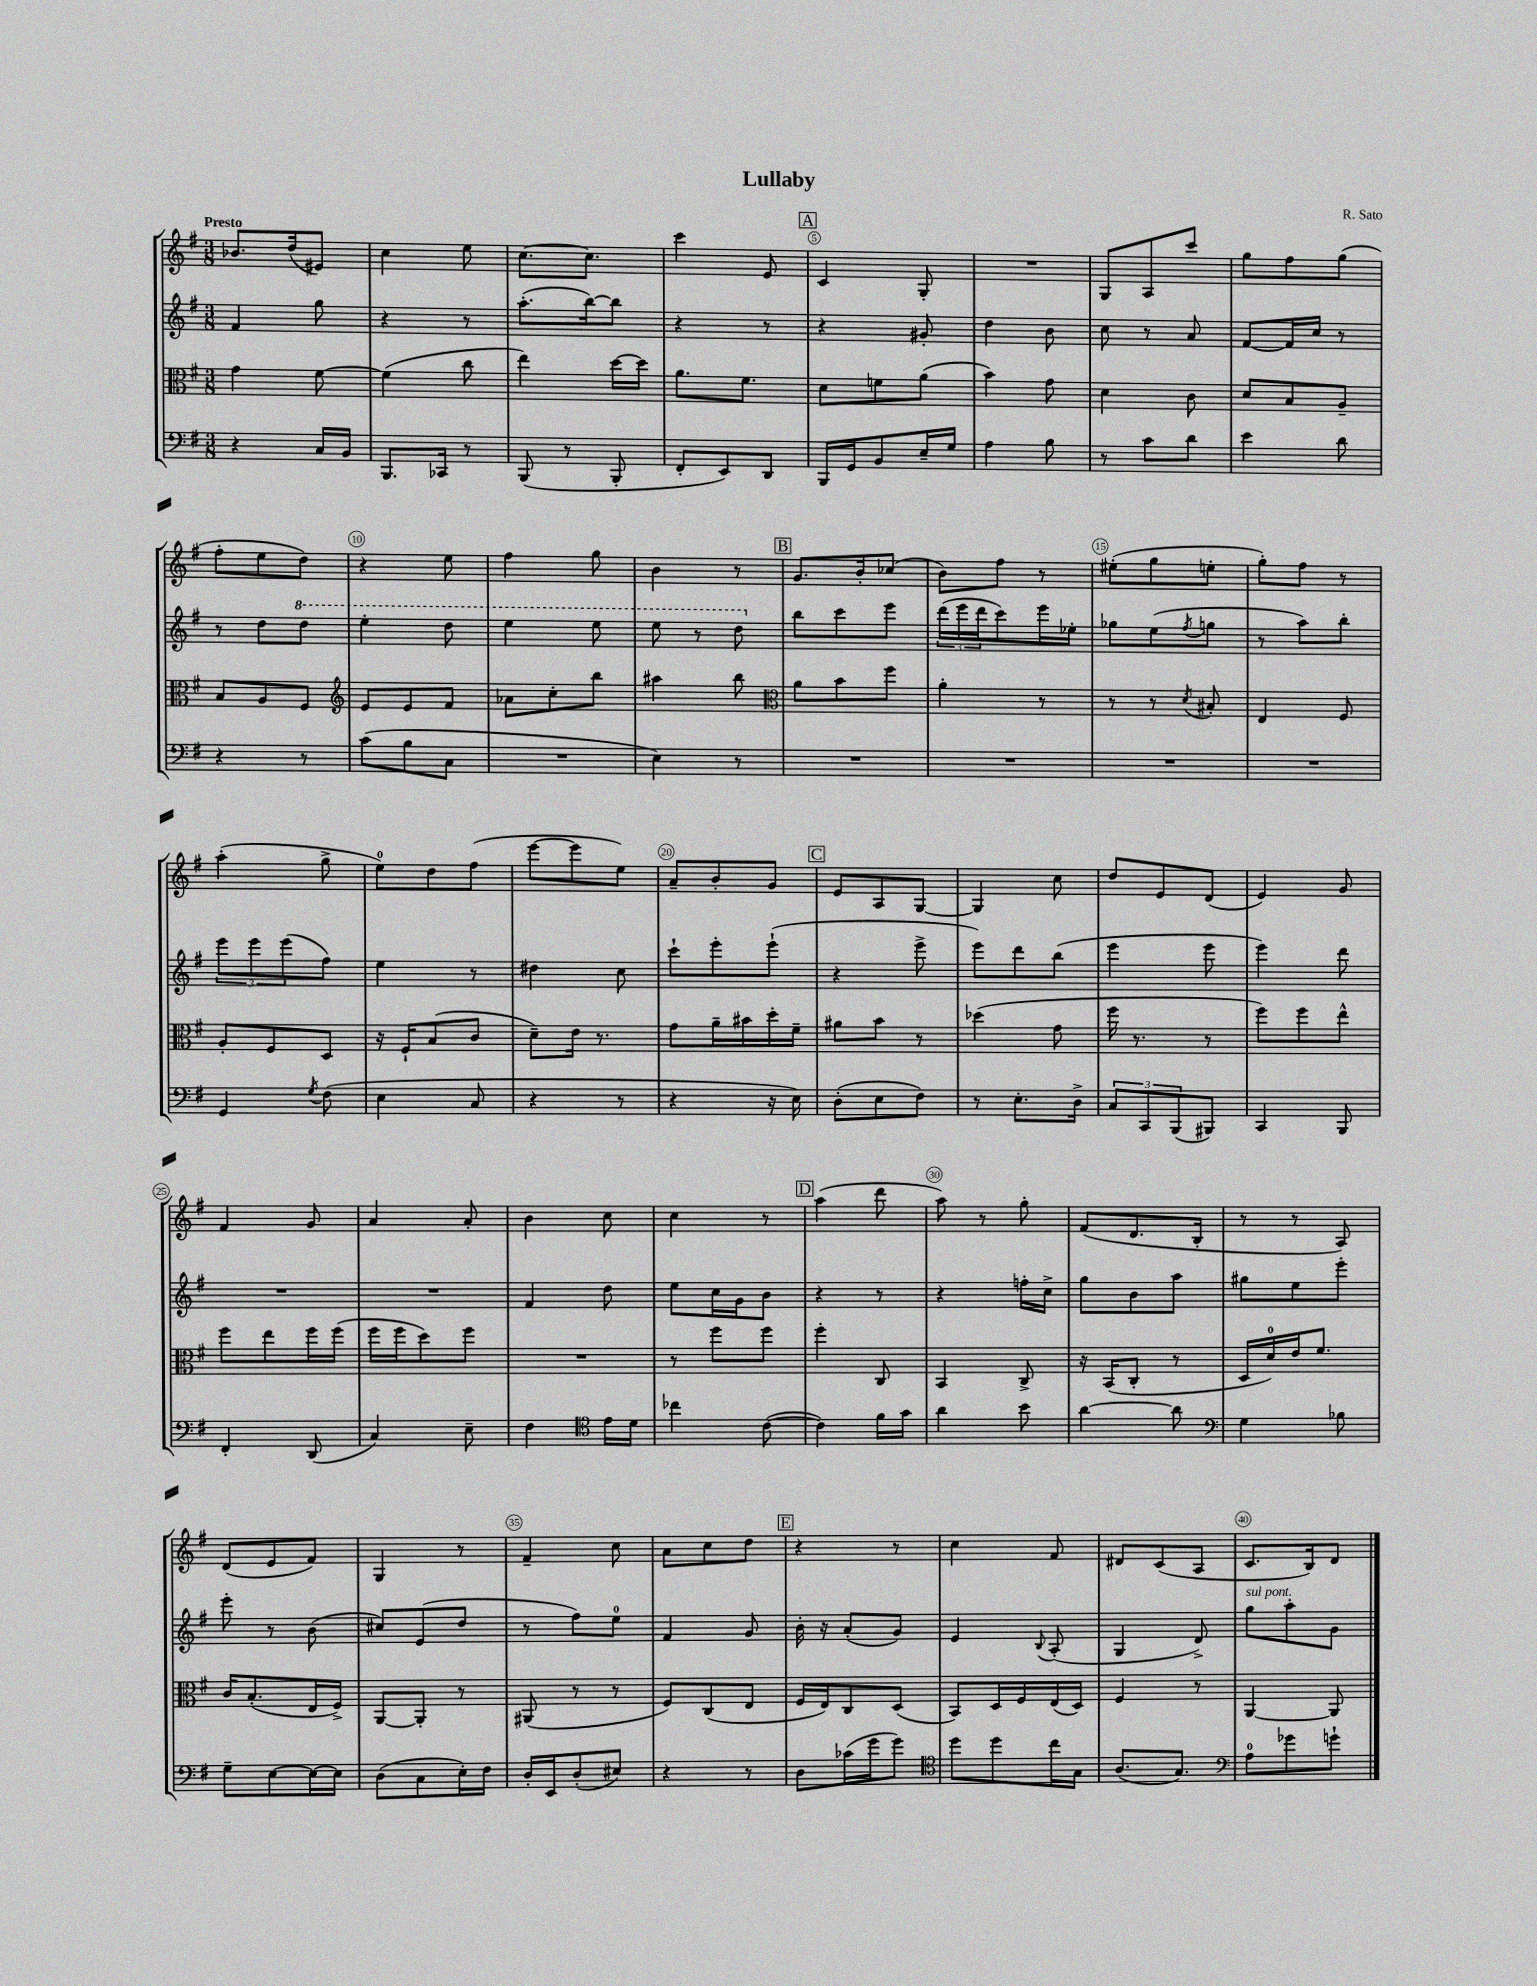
\header { title = "Lullaby" composer = "R. Sato" }
<<
\new StaffGroup <<
\new Staff = "s0" {
    \clef treble \key g \major \numericTimeSignature \time 3/8 \tempo "Presto"
    bes'8. d''16( eis'8) |
    c''4 e''8 |
    c''8.~ c''8. |
    c'''4 e'8 |
    \mark \markup { \box "A" } c'4 g8-. |
    R4. |
    g8 a8 c'''8 |
    g''8 fis''8 g''8( |
    fis''8-. e''8 d''8) |
    r4 e''8 |
    fis''4 g''8 |
    b'4 r8 |
    \mark \markup { \box "B" } g'8. b'16-. ces''8( |
    b'8) fis''8 r8 |
    eis''8-.( g''8 e''8-. |
    g''8-.) fis''8 r8 |
    a''4-.( g''8-> |
    e''8-0) d''8 fis''8( |
    e'''8~ e'''8 e''8) |
    a'8-- b'8-. g'8 |
    \mark \markup { \box "C" } e'8 a8 g8~ |
    g4 c''8 |
    d''8 e'8 d'8( |
    e'4) g'8 |
    fis'4 g'8 |
    a'4 a'8-. |
    b'4 c''8 |
    c''4 r8 |
    \mark \markup { \box "D" } a''4( d'''8 |
    a''8) r8 g''8-. |
    fis'8( d'8. b16-. |
    r8 r8 a8) |
    d'8( e'8 fis'8) |
    g4 r8 |
    fis'4-- c''8 |
    a'8 c''8 d''8 |
    \mark \markup { \box "E" } r4 r8 |
    c''4 fis'8 |
    dis'8 c'8( a8 |
    c'8. b16) d'8 \bar "|." |
}
\new Staff = "s1" {
    \clef treble \key g \major \numericTimeSignature \time 3/8
    fis'4 g''8 |
    r4 r8 |
    a''8.-.( b''16~) b''8 |
    r4 r8 |
    \mark \markup { \box "A" } r4 gis'8-. |
    d''4 b'8 |
    c''8 r8 a'8 |
    fis'8~ fis'16 c''16 r8 |
    r8 d''8 \ottava #1 d'''8 |
    e'''4-. d'''8 |
    e'''4 e'''8 |
    e'''8 r8 d'''8 \ottava #0 |
    \mark \markup { \box "B" } b''8 c'''8 e'''8 |
    \tuplet 3/2 { d'''16( e'''16 d'''16 } c'''8) e'''16 ees''16-. |
    ges''8 e''8( \acciaccatura { fis''8 } g''8 |
    r8 a''8) b''8-. |
    \tuplet 3/2 { e'''8 e'''8 e'''8( } fis''8) |
    e''4 r8 |
    dis''4 c''8 |
    c'''8-! e'''8-. e'''8-!( |
    \mark \markup { \box "C" } r4 e'''8-> |
    e'''8) d'''8 b''8( |
    e'''4 e'''8 |
    e'''4) d'''8 |
    R4. |
    R4. |
    fis'4 d''8 |
    e''8 c''16 g'16 b'8 |
    \mark \markup { \box "D" } r4 r8 |
    r4 f''16-. c''16-> |
    g''8 b'8 a''8 |
    gis''8 e''8 e'''8-. |
    e'''8-. r8 b'8( |
    cis''8) e'8( d''8 |
    r8 fis''8) e''8-0 |
    fis'4 g'8 |
    \mark \markup { \box "E" } b'16-. r16 a'8-.( g'8) |
    e'4 \appoggiatura { b8 } a8-.( |
    g4 d'8->) |
    g''8^\markup { \italic "sul pont." } a''8-. g'8 \bar "|." |
}
\new Staff = "s2" {
    \clef alto \key g \major \numericTimeSignature \time 3/8
    g'4 fis'8~ |
    fis'4( c''8 |
    e''4) d''16~ d''16 |
    a'8. fis'8. |
    \mark \markup { \box "A" } d'8 f'8 a'8( |
    b'4) g'8 |
    d'4 c'8 |
    d'8 b8 a8-- |
    b8 a8 fis8 |
    \clef treble e'8 e'8 fis'8 |
    aes'8 c''8-. b''8 |
    ais''4 b''8 |
    \mark \markup { \box "B" } \clef alto a'8 b'8 fis''8 |
    a'4-. r8 |
    r8 r8 \acciaccatura { d'8 } bis8-. |
    e4 fis8 |
    a8-. fis8 d8 |
    r16 fis16-! b8( c'8 |
    d'8--) e'16 r8. |
    g'8 a'16-- bis'16 d''16-. fis'16-- |
    \mark \markup { \box "C" } ais'8 b'8 r8 |
    des''4( g'8 |
    fis''16 r8. r8 |
    fis''8) fis''8 e''8-^ |
    fis''8 e''8 fis''16 fis''16( |
    fis''16 fis''16 d''8) fis''8 |
    R4. |
    r8 fis''8 fis''8 |
    \mark \markup { \box "D" } fis''4-. c8 |
    b,4 c8-> |
    r16 b,16( c8-. r8 |
    d16 d'16-0) e'16 fis'8. |
    c'16 b8.-.( e16 fis16->) |
    a,8~ a,8-. r8 |
    ais,8( r8 r8 |
    fis8) c8( e8 |
    \mark \markup { \box "E" } fis16 e16) c8 d8( |
    b,8) d16 fis16 e16( d16) |
    fis4 r8 |
    a,4~ a,8 \bar "|." |
}
\new Staff = "s3" {
    \clef bass \key g \major \numericTimeSignature \time 3/8
    r4 c16 b,16 |
    b,,8. ces,16 r8 |
    b,,8( r8 b,,8-. |
    fis,8-. e,8) d,8 |
    \mark \markup { \box "A" } b,,16 g,16 b,8 e16-- g16 |
    a4 b8 |
    r8 c'8 d'8 |
    e'4 d'8 |
    r4 r8 |
    c'8( b8 c8 |
    R4. |
    e4) r8 |
    \mark \markup { \box "B" } R4. |
    R4. |
    R4. |
    R4. |
    g,4 \acciaccatura { g8 } fis8( |
    e4 c8 |
    r4 r8 |
    r4 r16 e16) |
    \mark \markup { \box "C" } d8-.( e8 fis8) |
    r8 e8.-. d16-> |
    \tuplet 3/2 { c8 c,8 b,,8( } bis,,8) |
    c,4 b,,8 |
    fis,4-. d,8( |
    c4) e8-- |
    fis4 \clef tenor e'16 d'16 |
    ces''4 c'8~( |
    \mark \markup { \box "D" } c'4) fis'16 g'16 |
    a'4 b'8 |
    a'4~ a'8 |
    \clef bass g4 bes8 |
    g8-- e8~ e16~ e16 |
    d8( c8 e16-.) fis16 |
    d16-. e,16 d8-.( eis8) |
    r4 r8 |
    \mark \markup { \box "E" } d8 ces'16( g'16 g'8) |
    \clef tenor d''8 d''8 c''16 g16 |
    a8.( g8.) |
    \clef bass a8-0 ges'8 g'8-! \bar "|." |
}
>>
>>
\layout { \context { \Score \override BarNumber.break-visibility = ##(#f #t #t) barNumberVisibility = #(every-nth-bar-number-visible 5) \override BarNumber.stencil = #(make-stencil-circler 0.1 0.3 ly:text-interface::print) } }
